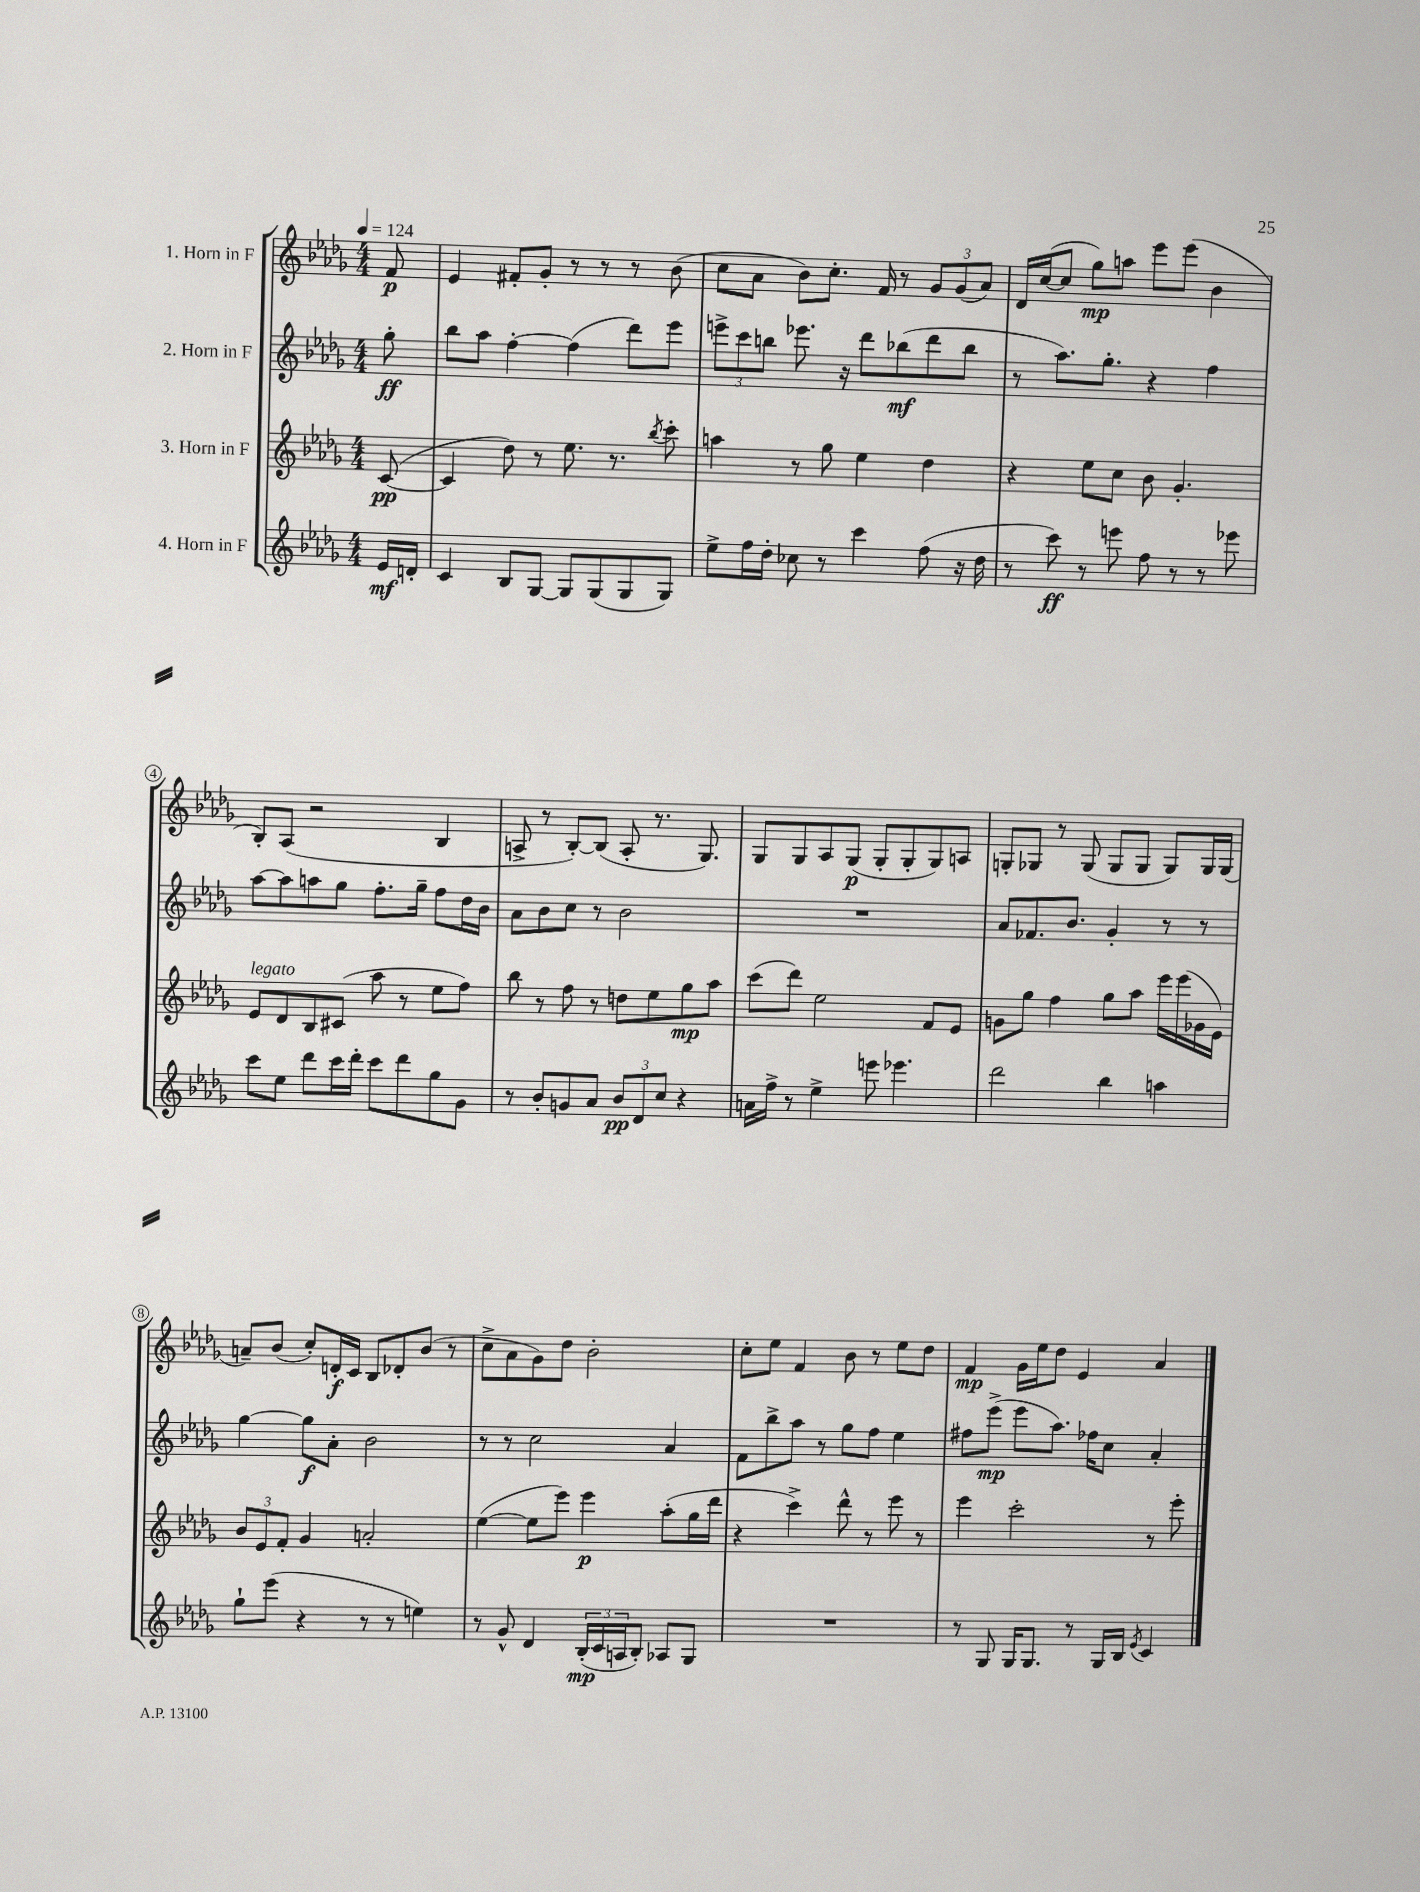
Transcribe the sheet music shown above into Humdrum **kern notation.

**kern	**kern	**kern	**kern
*staff4	*staff3	*staff2	*staff1
*clefG2	*clefG2	*clefG2	*clefG2
*k[b-e-a-d-g-]	*k[b-e-a-d-g-]	*k[b-e-a-d-g-]	*k[b-e-a-d-g-]
*M4/4	*M4/4	*M4/4	*M4/4
*MM124	*MM124	*MM124	*MM124
16e-	([8c	8gg-'	8f
16d'	.	.	.
=	=	=	=
4c	4c]	8bb-	4e-
.	.	8aa-	.
8B-	8dd-)	[4ff'	8f#'
[8G-	8r	.	8g-'
8G-]	8.ee-	(4ff]	8r
(8G-	.	.	8r
.	8.r	.	.
8G-	.	8ddd-)	8r
.	8qbb-	.	.
8G-)	8ccc'	8eee-	(8b-
=	=	=	=
8ee-^	4aa	12eee^	8cc
.	.	12ccc	.
16ff	.	.	8a-
.	.	12bb	.
16dd-'	.	.	.
8cc-	8r	8.eee-	8b-)
8r	8gg-	.	8.cc'
.	.	16r	.
4ccc	4ee-	8ddd-	.
.	.	.	16f
.	.	(8bb-	8r
(8ff	4dd-	8ddd-	12g-
.	.	.	(12g-
16r	.	8bb-	.
.	.	.	12a-)
16dd-	.	.	.
=	=	=	=
8r	4r	8r	16d-
.	.	.	([16cc
8ccc)	.	8.aa-)	8cc]
8r	8ee-	.	8gg-)
.	.	8.gg-'	.
8eee	8cc	.	8aa
8ff	8b-	4r	8eee-
8r	4.g-'	.	(8eee-
8r	.	4ff	4b-
8eee-	.	.	.
=	=	=	=
8ccc	8e-	[8aa-	8B-')
8ee-	8d-	8aa-]	(8A-
8ddd-	8B-	8aa	2r
16ccc	(8c#	8gg-	.
16ddd-'	.	.	.
8ccc	8aa-	8.ff'	.
8ddd-	8r	.	.
.	.	16gg-~	.
8gg-	8ee-	8ff	4B-
8g-	8ff)	16dd-	.
.	.	16b-	.
=	=	=	=
8r	8bb-	8a-	8A^
8b-'	8r	8b-	8r
8g	8ff	8cc	[8B-')
8a-	8r	8r	(8B-]
12b-	8dd	2b-	8A'
12d-	.	.	.
.	8ee-	.	8.r
12cc	.	.	.
4r	8gg-	.	.
.	.	.	8.G-)
.	8aa-	.	.
=	=	=	=
16a	(8ccc	1r	8G-
16ff^	.	.	.
8r	8ddd-)	.	8G-
4ee-^	2ee-	.	8A-
.	.	.	(8G-
8eee	.	.	8G-'
4.eee-	.	.	8G-'
.	8f	.	8G-)
.	8e-	.	8A
=	=	=	=
2ddd-	8g	8a-	8G'
.	8gg-	8.f-	8G-
.	4ff	.	8r
.	.	8.b-	.
.	.	.	(8G-
4bb-	8gg-	4g-'	8G-
.	8aa-	.	8G-
4aa	16eee-	8r	8G-)
.	(16eee-	.	.
.	16g-	8r	16G-
.	16e-)	.	(16G-
=	=	=	=
8gg-`	12b-	[4gg-	8a~)
.	12e-	.	.
(8eee-	.	.	(8b-
.	12f'	.	.
4r	4g-	8gg-]	8cc')
.	.	8a-'	16d'
.	.	.	16c
8r	2a'	2b-	8B-
8r	.	.	8d-'
4ee)	.	.	(8b-
.	.	.	8r
=	=	=	=
8r	([4ee-	8r	8cc^
8g-^^	.	8r	8a-
4d-	8ee-]	2cc	8g-)
.	8eee-)	.	8dd-
(24B-'	4eee-	.	2b-'
24c	.	.	.
24A	.	.	.
8B-')	.	.	.
8A-	(8aa-'	4a-	.
8G-	16gg-	.	.
.	16ddd-	.	.
=	=	=	=
1r	4r	8f	8cc'
.	.	8bb-^	8ee-
.	4ccc^)	8aa-	4f
.	.	8r	.
.	8ddd-^^	8gg-	8b-
.	8r	8ff	8r
.	8eee-	4ee-	8ee-
.	8r	.	8dd-
=	=	=	=
8r	4eee-	8ff#	4f
8G-	.	(8eee-^	.
16G-	2ccc'	8eee-	16g-
8.G-	.	.	16ee-
.	.	8.aa-)	8dd-
8r	.	.	4e-
.	.	16ff-	.
16G-	.	8cc	.
16B-	.	.	.
8qe-	.	.	.
4c	8r	4a-'	4a-
.	8eee-'	.	.
==	==	==	==
*-	*-	*-	*-
